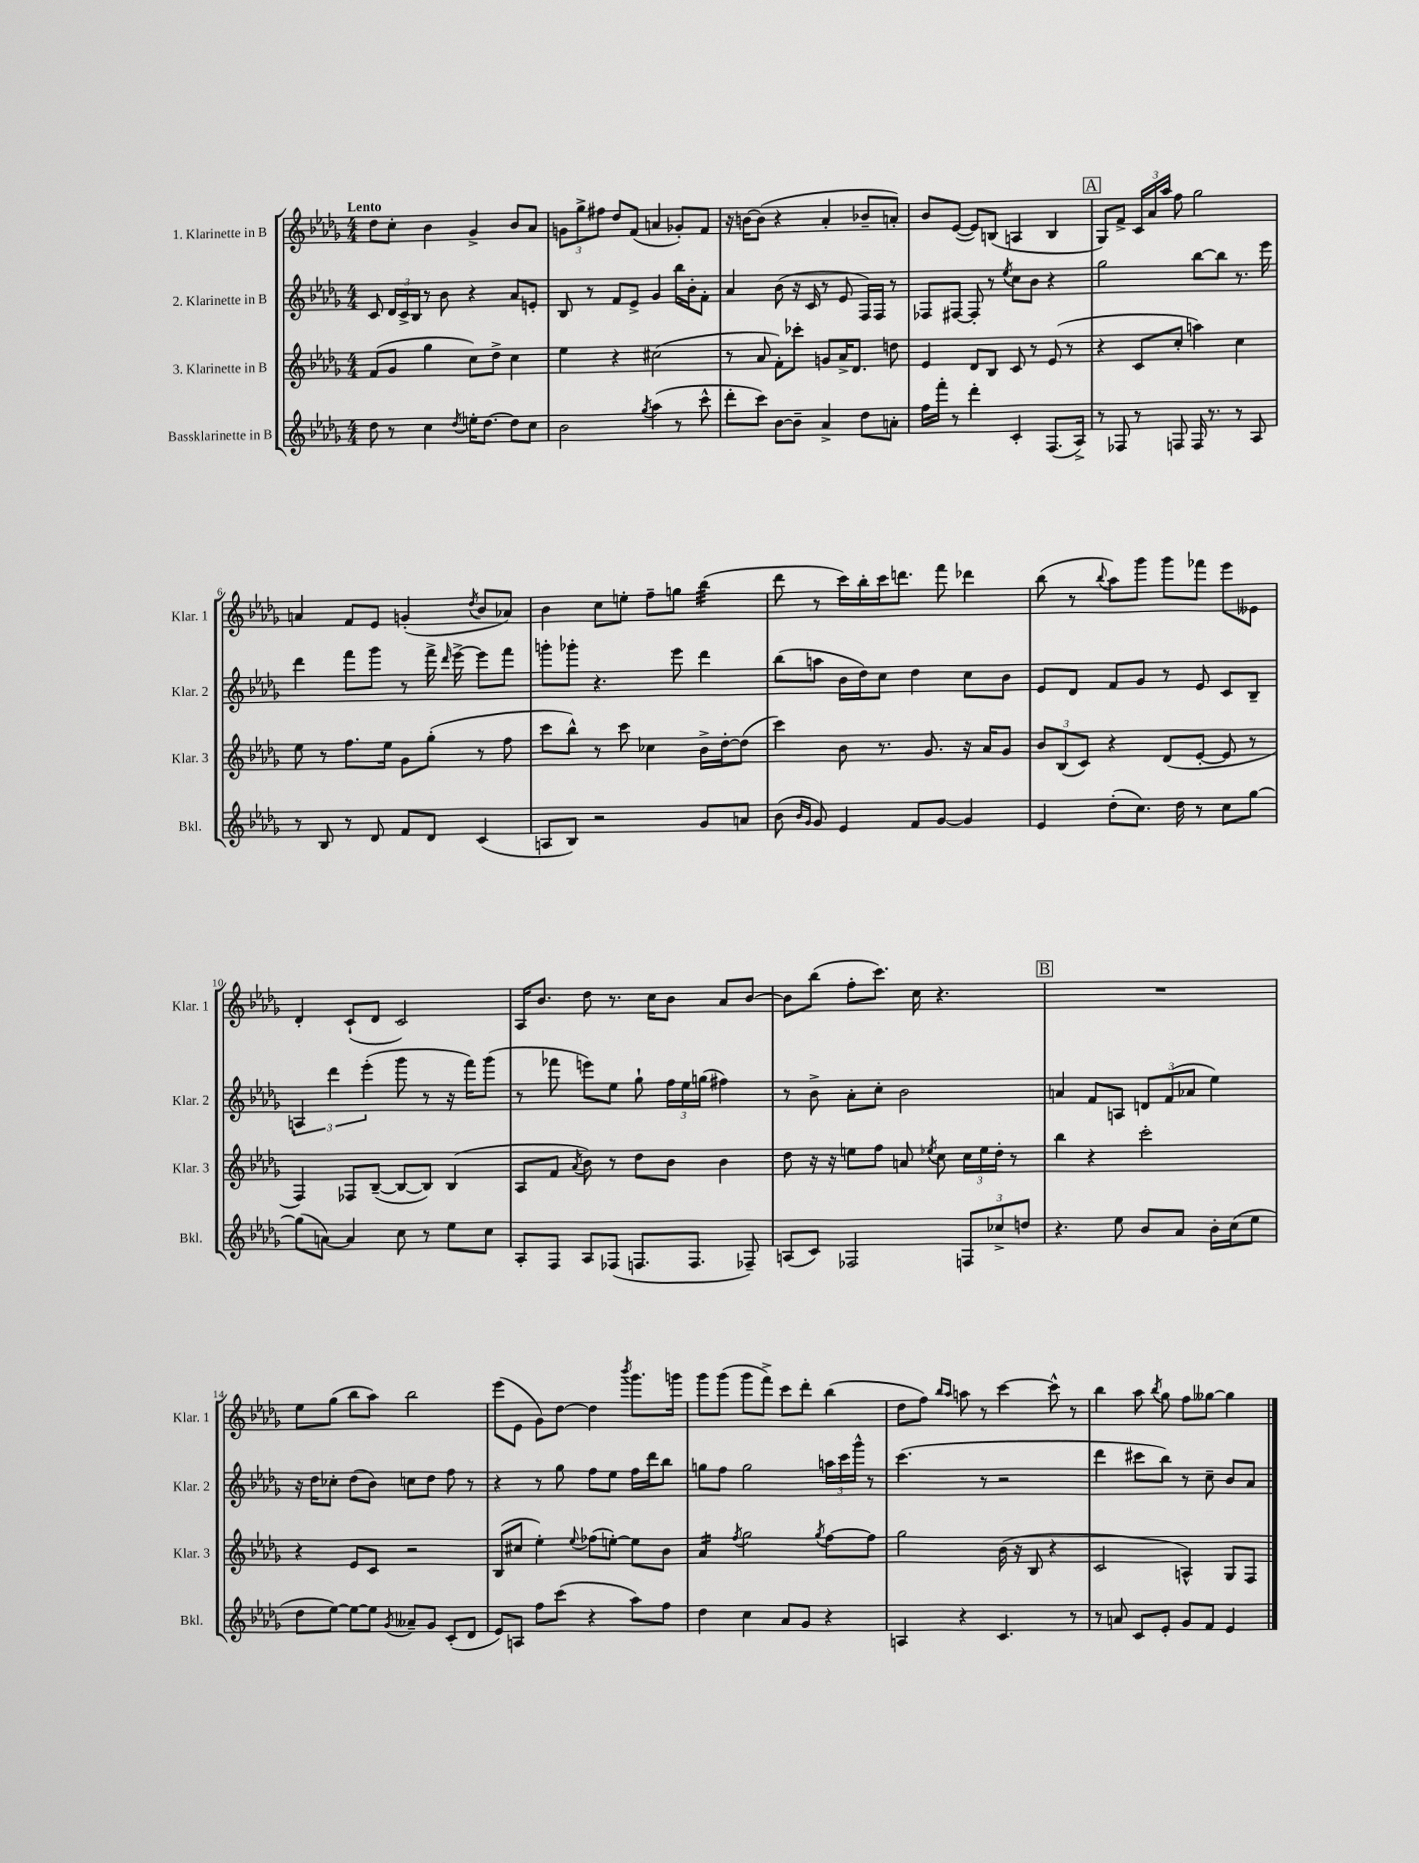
<<
\new StaffGroup <<
\new Staff = "s0" \with { instrumentName = "1. Klarinette in B" shortInstrumentName = "Klar. 1" } {
    \clef treble \key des \major \numericTimeSignature \time 4/4 \tempo "Lento"
    \autoBeamOff des''8[ c''8]-. bes'4 ges'4-> bes'8[ aes'8] |
    \tuplet 3/2 { g'8[ ges''8-> fis''8] } des''8[ f'8]( a'4 ges'8[-.) f'8] |
    r16 b'16[~ b'8]( r4 aes'4-. bes'8[-- a'8]-.) |
    bes'8[ ees'8]~( ees'8[) b8]( a4 b4 |
    \mark \markup { \box "A" } ges8[) f'8]-> \tuplet 3/2 { c'16[ aes'16 aes''16] } f''8 ges''2 |
    a'4 f'8[ ees'8] g'4-.( \acciaccatura { des''8 } bes'8[ aes'8]) |
    bes'4 c''8[ e''8]-. f''8[-- g''8] bes''4:32( |
    des'''8 r8 c'''16[) bes''16-. c'''16 d'''8.] f'''8 des'''4 |
    bes''8( r8 \appoggiatura { bes''8 } aes''8[) ges'''8] ges'''8[ fes'''8] ees'''8[ eeses'8] |
    des'4-. c'8[-!( des'8] c'2) |
    aes16[ bes'8.] des''8 r8. c''16[ bes'8] aes'8[ bes'8]~ |
    bes'8[ bes''8]( f''8[-. c'''8.]) c''16 r4. |
    \mark \markup { \box "B" } R1 |
    ees''8[ ges''8]( bes''8[ aes''8]) bes''2 |
    ees'''8[( ees'8] ges'8[) des''8]~ des''4 \acciaccatura { bes'''8 } ges'''8.[ g'''16] |
    ges'''8[ ges'''8]( ges'''8[ f'''8]->) c'''8[ des'''8]-. bes''4( |
    des''8[ f''8]) \grace { bes''16[ aes''16] } a''8 r8 c'''4~ c'''8-^ r8 |
    bes''4 aes''8 \acciaccatura { bes''8 } ges''8 f''8[ geses''8]~ geses''4 \bar "|." |
}
\new Staff = "s1" \with { instrumentName = "2. Klarinette in B" shortInstrumentName = "Klar. 2" } {
    \clef treble \key des \major \numericTimeSignature \time 4/4
    \autoBeamOff c'8 \tuplet 3/2 { des'16[ c'16-> bes16] } r8 bes'8 r4 aes'8[ e'8]-. |
    bes8 r8 f'8[ ees'8]-> ges'4 bes''16[ bes'16-. f'8]-. |
    aes'4 bes'8( r16 c'16 r8 ees'8 f16[) f16] r8 |
    fes8[ fis8]~ fis8-. r8 \acciaccatura { ees''8 } c''8[ bes'8] r4 |
    \mark \markup { \box "A" } ges''2 bes''8[~ bes''8] r8. ees'''16 |
    des'''4 f'''8[ ges'''8] r8 f'''16-> \grace { des'''16 } ees'''16~-> ees'''8[ f'''8] |
    g'''8[-. ges'''8]-. r4. ees'''8 des'''4 |
    bes''8[( a''8] bes'16[ des''16) c''8] des''4 c''8[ bes'8] |
    ees'8[ des'8] f'8[ ges'8] r8 ees'8 c'8[ bes8]-- |
    \tuplet 3/2 { a4 des'''4 ees'''4-.( } ges'''8 r8 r16 f'''16[) ges'''8]( |
    r8 fes'''8 e'''8[) ees''8] ges''8-! \tuplet 3/2 { f''16[ ees''16 g''16]( } fis''4) |
    r8 bes'8-> aes'8[-. c''8]-. bes'2 |
    \mark \markup { \box "B" } a'4 f'8[ a8] \tuplet 3/2 { d'8[ f'8( aes'8] } ees''4) |
    r16 des''16[ ces''8]-. des''8[( bes'8]) c''8[ des''8] f''8 r8 |
    r4 r8 ges''8 f''8[ ees''8] f''16[ des'''16 bes''8] |
    g''8[ f''8] g''2 \tuplet 3/2 { a''16[ c'''16 ges'''16]-^ } r8 |
    c'''4.( r8 r2 |
    des'''4 cis'''8[ bes''8]) r8 c''8-- bes'8[ aes'8] \bar "|." |
}
\new Staff = "s2" \with { instrumentName = "3. Klarinette in B" shortInstrumentName = "Klar. 3" } {
    \clef treble \key des \major \numericTimeSignature \time 4/4
    \autoBeamOff f'8[( ges'8] ges''4 c''8[) des''8]-> c''4 |
    ees''4 r4 cis''2( |
    r8 aes'8 f'8[-.) ces'''8]-. g'8[ aes'16-> des'8.] d''8 |
    ees'4 des'8[ bes8] c'8 r8 ees'8( r8 |
    \mark \markup { \box "A" } r4 c'8[ c''8]-. a''4) c''4 |
    ees''8 r8 f''8.[ ees''16] ges'8[ ges''8]-.( r8 f''8 |
    c'''8[ bes''8]-^) r8 c'''8 ces''4 bes'16[-> des''16~-. des''8]( |
    c'''4) bes'8 r8. ges'8. r16 aes'16[ ges'8] |
    \tuplet 3/2 { bes'8[ bes8( c'8]) } r4 des'8[( ees'8]~-. ees'8 r8 |
    f4) fes8[ bes8]~--( bes8[~ bes8]) bes4( |
    aes8[ f'8] \acciaccatura { aes'8 } bes'8) r8 des''8[ bes'8] bes'4 |
    des''8 r16 r16 e''8[ f''8] a'8 \acciaccatura { ees''8 } c''8 \tuplet 3/2 { c''16[ ees''16 des''16]-. } r8 |
    \mark \markup { \box "B" } bes''4 r4 c'''2-. |
    r4 ees'8[ c'8] r2 |
    bes8[( cis''8] ees''4-.) \appoggiatura { ees''8 } fes''8[( e''8]~-.) e''8[ bes'8] |
    aes'4:16 \acciaccatura { f''8 } ges''2 \acciaccatura { ges''8 } f''8[~ f''8] |
    ges''2 bes'16( r16 bes8 r4 |
    c'2 a4-^) ges8[ f8] \bar "|." |
}
\new Staff = "s3" \with { instrumentName = "Bassklarinette in B" shortInstrumentName = "Bkl." } {
    \clef treble \key des \major \numericTimeSignature \time 4/4
    \autoBeamOff des''8 r8 c''4 \acciaccatura { des''8 } e''16[-. des''8.]~ des''8[ c''8] |
    bes'2 \acciaccatura { ges''8 } aes''4( r8 c'''8-^ |
    des'''8[-. c'''8]) bes'8[~ bes'8]-- aes'4-> des''8[ a'8]-. |
    f''16[ f'''16]-. r8 des'''4-. c'4-. f8.[( aes16]->) |
    \mark \markup { \box "A" } r8 fes8 r8 f8 f16 r8. r8 aes8 |
    r8 bes8 r8 des'8 f'8[ des'8] c'4( |
    a8[ bes8]) r2 ges'8[ a'8] |
    bes'8( \grace { bes'16[ ges'16] } ges'8) ees'4 f'8[ ges'8]~ ges'4 |
    ees'4 des''8[-.( c''8.]) des''16 r8 c''8[ ges''8]~ |
    ges''8[( a'8]~) a'4 c''8 r8 ees''8[ c''8] |
    aes8[-. f8] aes8[ fes8]( f8.[ f8.] fes8--) |
    a8[( c'8]) fes2 \tuplet 3/2 { f8[ ces''8-> d''8] } |
    \mark \markup { \box "B" } r4. ees''8 bes'8[ aes'8] bes'16[-. c''16( ees''8] |
    des''8[ ees''8]~) ees''8[~ ees''8] \acciaccatura { ges'8 } aeses'8[-- ges'8] c'8[-.( des'8] |
    ees'8[) a8] f''8[ c'''8]( r4 aes''8[) f''8] |
    des''4 c''4 aes'8[ ges'8] r4 |
    a4 r4 c'4. r8 |
    r8 a'8 c'8[ ees'8]-. ges'8[ f'8] ees'4 \bar "|." |
}
>>
>>
